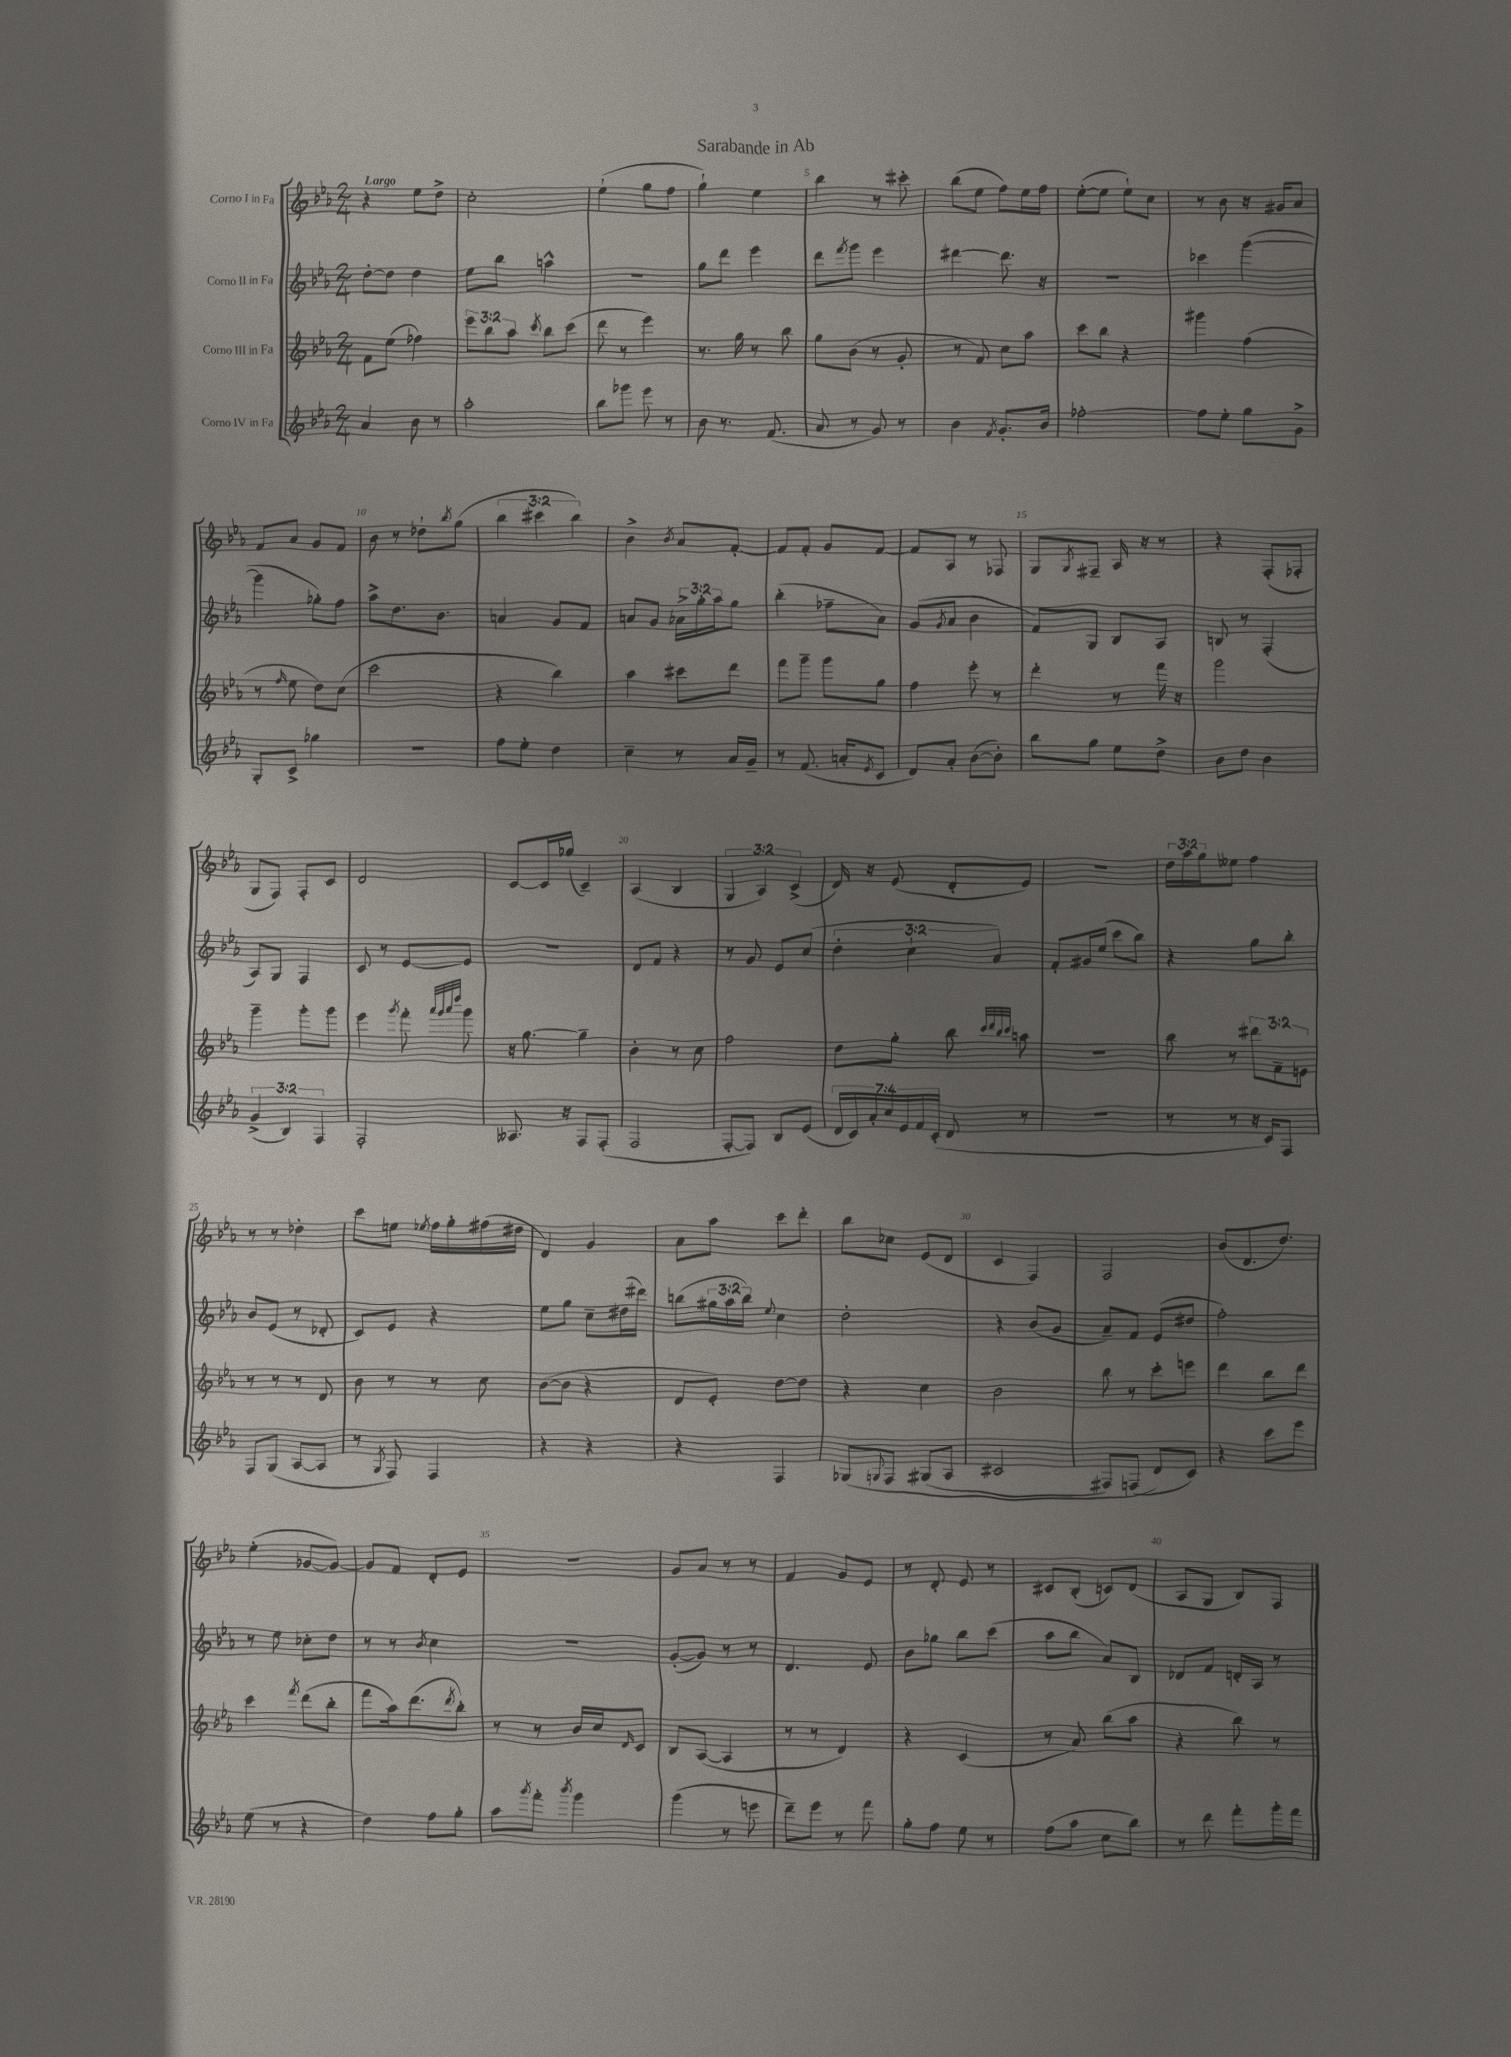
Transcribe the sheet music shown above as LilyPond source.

\header { title = "Sarabande in Ab" }
<<
\new StaffGroup <<
\new Staff = "s0" \with { instrumentName = "Corno I in Fa" } {
    \clef treble \key ees \major \numericTimeSignature \time 2/4 \override Staff.TupletNumber.text = #tuplet-number::calc-fraction-text \tempo "Largo"
    r4 ees''8 d''8-> |
    c''2-. |
    ees''4-!( g''8 f''8 |
    g''4-!) ees''4 |
    bes''4 r8 cis'''8-. |
    bes''8( ees''8 f''8) ees''16 f''16 |
    ees''8~-.( ees''8 ees''8-!) c''8 |
    r8 bes'8 r16 gis'16 aes'8 |
    f'8 aes'8 g'8 f'8 |
    bes'8 r8 des''8-! \acciaccatura { bes''8 } g''8( |
    \tuplet 3/2 { bes''4 cis'''4 bes''4) } |
    bes'4-> \acciaccatura { bes'8 } aes'8 f'8~-. |
    f'8 f'8-. g'8 f'8~ |
    f'8 aes8 r8 fes8 |
    g8 \acciaccatura { g8 } fis8-- aes16 r16 r8 |
    r4 f8-.( fes8-. |
    g8 f8) f8-. c'8 |
    d'2 |
    c'8~ c'16 ges''16( c'4--) |
    aes4( bes4 |
    \tuplet 3/2 { g4 aes4) c'4->( } |
    d'16) r16 ees'8( d'8-. ees'8) |
    R2 |
    \tuplet 3/2 { d''16 aes''16 g''16 } eeses''8 f''4 |
    r8 r8 des''4-. |
    c'''8 e''8 \acciaccatura { ees''8 } f''16 g''16-. fis''16( dis''16 |
    d'4) g'4 |
    aes'8 aes''8 c'''8 d'''8-. |
    bes''8 ces''8 ees'8( d'8 |
    c'4 f4) |
    f2 |
    bes'8( d'8. d''8.) |
    ees''4-.( ges'8~ ges'8~) |
    ges'8 f'8 d'8-. ees'8 |
    r2 |
    g'8 aes'8 r8 r8 |
    f'4 g'8 ees'8 |
    r8 d'8-. ees'8 r8 |
    cis'8 bes8-.( c'8) d'8( |
    aes8 g8 bes8) f8 \bar "|." |
}
\new Staff = "s1" \with { instrumentName = "Corno II in Fa" } {
    \clef treble \key ees \major \numericTimeSignature \time 2/4 \override Staff.TupletNumber.text = #tuplet-number::calc-fraction-text
    d''8~-. d''8 d''4 |
    ees''8 bes''8 a''4-^ |
    r2 |
    g''8 d'''8 ees'''4 |
    d'''8 \acciaccatura { f'''8 } g'''8 ees'''4 |
    dis'''4~ dis'''8. r16 |
    R2 |
    ces'''4 g'''4~( |
    g'''4 ges''8-.) f''8 |
    aes''8-> d''8. bes'8. |
    a'4 g'8 f'8 |
    a'8 g'8 \tuplet 3/2 { aes'16-> g''16-. aes''16 } g''8 |
    bes''4-.( fes''8-- aes'8) |
    g'8( \acciaccatura { g'8 } aes'8 bes'4 |
    f'8) g8 bes8 aes8 |
    b8 r8 f4-.( |
    aes8) g8 f4 |
    c'8 r8 ees'8~ ees'8 |
    r2 |
    d'8 f'8 r4 |
    r8 g'8 ees'8 c''8( |
    \tuplet 3/2 { d''4-. c''4-! aes'4) } |
    f'8-. gis'16 ees''16( c'''8 bes''8) |
    r4 g''8 bes''8-. |
    bes'8 ees'8( r8 des'8-. |
    c'8) ees'8 r4 |
    ees''8 g''8 c''8-- dis''16( dis'''16) |
    b''8( \tuplet 3/2 { gis''16 aes''16 b''16) } \appoggiatura { ees''8 } c''4 |
    d''2-. |
    r4 bes'8( g'8 |
    aes'8--) f'8 ees'8( dis''8 |
    f''2-.) |
    r8 ees''8 ces''8-. d''8 |
    r8 r8 \acciaccatura { bes'8 } c''4 |
    R2 |
    g'8~-.( g'8) r8 r8 |
    d'4. ees'8 |
    bes'8 ges''8 bes''8 c'''8( |
    aes''8 bes''8 aes'8) bes8 |
    des'8 f'8 d'16-. aes16 r8 \bar "|." |
}
\new Staff = "s2" \with { instrumentName = "Corno III in Fa" } {
    \clef treble \key ees \major \numericTimeSignature \time 2/4 \override Staff.TupletNumber.text = #tuplet-number::calc-fraction-text
    f'8 ees''8( fes''4) |
    \tuplet 3/2 { ees'''8 bes''8 aes''8 } \acciaccatura { c'''8 } bes''8 c'''8( |
    d'''8 r8 ees'''4) |
    r8. g''16 r8 bes''8 |
    g''8 bes'8( r8 g'8-. |
    r8 f'8) c''8 aes''8 |
    c'''8 bes''8 r4 |
    gis'''4 f''4( |
    r8 \grace { f''16 } ees''8 d''8) c''8( |
    c'''2 |
    r4 bes''4) |
    aes''4 cis'''8 d'''8 |
    f'''8 g'''8-- g'''8 g''8 |
    f''4 ees'''8-. r8 |
    d'''4-. r8 f'''16 r16 |
    g'''2 |
    g'''4-- g'''8-. g'''8 |
    ees'''4 \acciaccatura { g'''8 } f'''8-. \grace { aes'''32 g'''32 aes'''32 d''''32 } g'''8 |
    r16 g''8.~ g''4-- |
    bes'4-. r8 c''8 |
    f''2 |
    d''8 g''8-. bes''8 \grace { c'''32 d'''32 bes''32 c'''32 } a''8 |
    r2 |
    bes''8 r8 \tuplet 3/2 { dis'''8 f'8-- e'8 } |
    r8 r8 r8 d'8 |
    bes'8 r8 r8 c''8 |
    bes'8~( bes'8 r4 |
    d'8 ees'8-.) d''8~ d''8 |
    r4 c''4 |
    bes'2 |
    bes''8 r8 c'''8-. e'''8 |
    d'''4 bes''8 d'''8 |
    c'''4 \acciaccatura { f'''8 } d'''8( bes''8-. |
    f'''8 aes''16) d'''8.( \acciaccatura { d'''8 } bes''8-.) |
    r8 r8 bes'16 c''16 \grace { d'16 } c'8 |
    bes8 aes8~( aes4 |
    r8 r8 d'4) |
    r4 c'4( |
    r8 aes'8) bes''8( aes''8 |
    r4 bes''8) r8 \bar "|." |
}
\new Staff = "s3" \with { instrumentName = "Corno IV in Fa" } {
    \clef treble \key ees \major \numericTimeSignature \time 2/4 \override Staff.TupletNumber.text = #tuplet-number::calc-fraction-text
    aes'4 bes'8 r8 |
    aes''2-. |
    bes''8 ges'''8 ees'''8 r8 |
    bes'8 r8. f'8.( |
    aes'8 r8 g'8) r8 |
    bes'4 \acciaccatura { f'8 } g'8.-. bes'16 |
    fes''2~-. |
    fes''8 ees''8-. g''8 g'8-> |
    g8-. c'8-> ges''4 |
    r2 |
    f''8 ees''8-. d''4 |
    c''4-- r8 aes'16 g'16-- |
    r8 f'8.( a'16-. \acciaccatura { ees'8 } c'8 |
    d'8) aes'8-. bes'8~( bes'8-.) |
    bes''8 g''8 ees''8 d''8-> |
    bes'8 d''8 bes'4 |
    \tuplet 3/2 { g'4->( bes4) f4 } |
    f2-. |
    aeses8. r16 f8 f8-.( |
    f2 |
    f8~-. f8) bes8 ees'8( |
    \tuplet 7/4 { d'16 c'16) aes'16-. c''16 ees'16 f'16 c'16-.( } d'8 r8 |
    R2 |
    r8 r8 r16 c'16) f8 |
    f8 g8( aes8~ aes8 |
    r8 \acciaccatura { g8 } f8) f4 |
    r4 r4 |
    r4 f4 |
    ges8\( \appoggiatura { g8 } f8 gis8( aes8 |
    cis'2 |
    fis8) f8( d'8\) c'8) |
    r4 c'''8 ees'''8 |
    ees''8( r8 r4 |
    d''4) f''8 g''8-. |
    aes''8 \acciaccatura { g'''8 } f'''8-. \acciaccatura { bes'''8 } g'''4 |
    g'''4( r8 e'''8 |
    d'''8--) ees'''8 r8 f'''8 |
    g''8-. f''8 ees''8 r8 |
    f''8( aes''8 c''8 bes''8) |
    r8 d'''8 f'''8-. g'''16-. f'''16 \bar "|." |
}
>>
>>
\layout { \context { \Score \override BarNumber.break-visibility = ##(#f #t #t) barNumberVisibility = #(every-nth-bar-number-visible 5) } }
